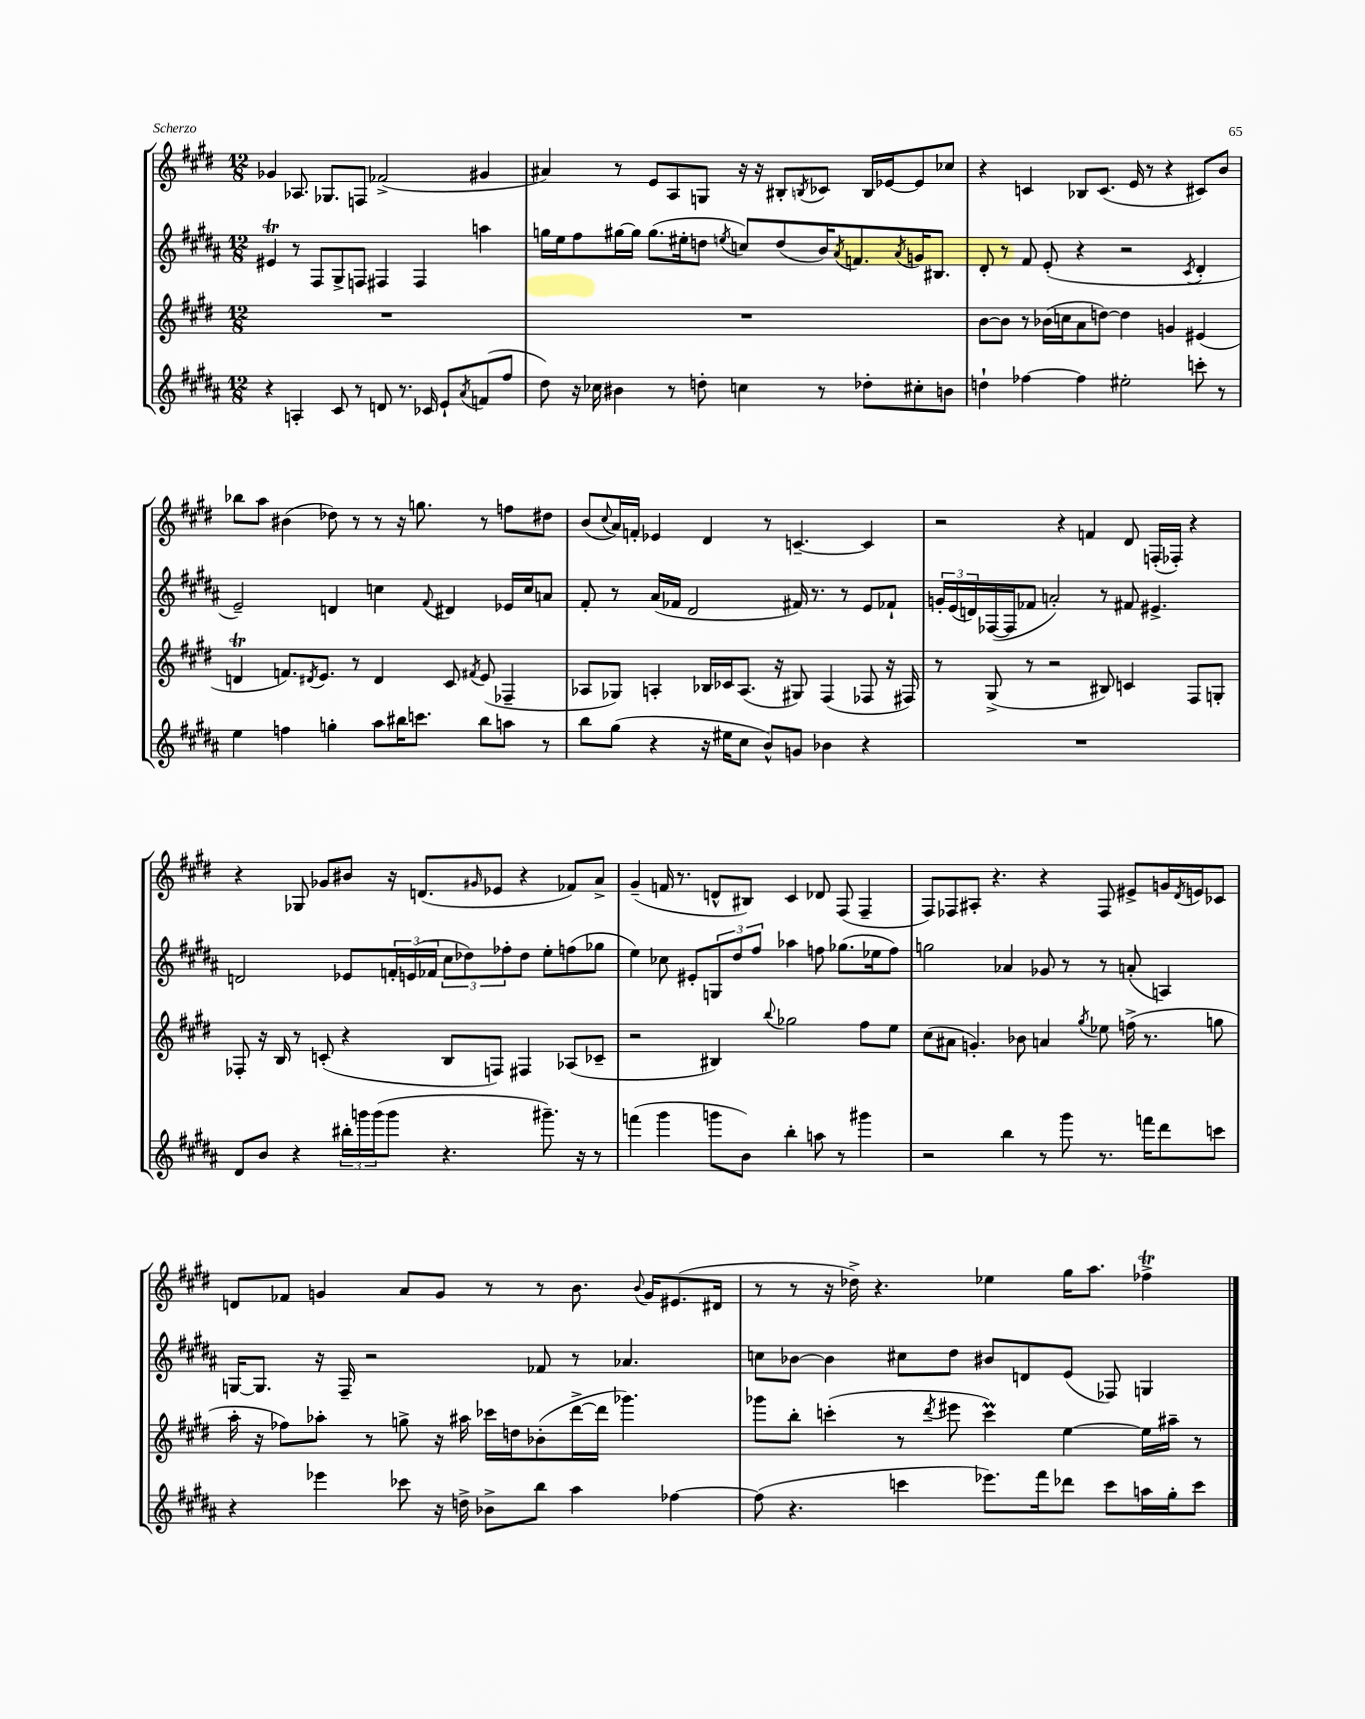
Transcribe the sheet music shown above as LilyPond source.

<<
\new StaffGroup <<
\new Staff = "s0" {
    \clef treble \key e \major \numericTimeSignature \time 12/8
    ges'4 aes8. ges8. f8 fes'2->( gis'4 |
    ais'4) r8 e'8 a8 g8 r16 r16 bis8-. \acciaccatura { b8 } ces'8 b16 ees'16~ ees'8 ces''8 |
    r4 c'4 bes8 c'8.( e'16 r8 r4 cis'8) b'8 |
    bes''8 a''8 bis'4( des''8) r8 r8 r16 g''8. r8 f''8 dis''8 |
    b'8( \appoggiatura { cis''8 } a'16) f'16-. ees'4 dis'4 r8 c'4.~-- c'4 |
    r2 r4 f'4 dis'8 f16-.( fes16-.) r4 |
    r4 ges8 ges'8 bis'8 r16 d'8.( \grace { gis'16 } ees'8 r4 fes'8) a'8-> |
    gis'4--( f'16 r8. d'8-^ bis8) cis'4 des'8 fis8( fis4-- |
    fis8) fes8 ais8-. r4. r4 fes8 eis'8-> g'16 \acciaccatura { dis'8 } e'16 ces'8 |
    d'8 fes'8 g'4 a'8 g'8 r8 r8 b'8. \appoggiatura { b'8 } g'16 eis'8.( dis'16 |
    r8 r8 r16 des''16->) r4. ees''4 gis''16 a''8. fes''4->\trill \bar "|." |
}
\new Staff = "s1" {
    \clef treble \key b \major \numericTimeSignature \time 12/8
    eis'4\trill r8 fis8 gis8-> f8 fis4 fis4 a''4 |
    g''16 e''16 fis''8 gis''16~ gis''16 gis''8.( eis''16-. d''8 \acciaccatura { e''8 } c''8) d''8( b'16) \acciaccatura { ais'8 } f'8. \acciaccatura { ais'8 } g'16 bis8. |
    dis'8-. r8 fis'8 e'8-.( r4 r2 \acciaccatura { cis'8 } dis'4-. |
    e'2--) d'4 c''4 \appoggiatura { fis'8 } dis'4 ees'16 c''16 a'8 |
    fis'8-. r8 ais'16( fes'16 dis'2 fis'16) r8. r8 e'8 fes'8-! |
    \tuplet 3/2 { g'16-. e'16( d'16) } fes16~( fes16 fes'8 a'2-.) r8 fis'8 eis'4.-> |
    d'2 ees'8 \tuplet 3/2 { f'16-. e'16( fes'16 } \tuplet 3/2 { cis''8 des''8) fes''8-. } des''8 e''8-. f''8( ges''8 |
    e''4) ces''8 eis'8-. \tuplet 3/2 { g8 dis''8 fis''8 } aes''4 f''8 ges''8.( ees''16 f''8) |
    g''2 aes'4 ges'8 r8 r8 a'8-.( a4) |
    g16~ g8. r16 fis16-- r2 fes'8 r8 aes'4. |
    c''8 bes'8~ bes'4 cis''8 dis''8 bis'8 d'8 e'8( fes8) g4 \bar "|." |
}
\new Staff = "s2" {
    \clef treble \key e \major \numericTimeSignature \time 12/8
    R1. |
    R1. |
    b'8~ b'8 r8 bes'16( c''16 a'8 d''8~) d''4 g'4 eis'4( |
    d'4\trill f'8.) \acciaccatura { dis'8 } e'8. r8 dis'4 cis'8 \acciaccatura { fis'8 } e'8( fes4-- |
    aes8 ges8) a4-. bes16 ces'16 a8.( r16 gis8) fis4( fes8 r16 fis16) |
    r8 gis8->( r8 r2 bis8) c'4 fis8 g8-. |
    fes8-. r16 b16 r8 c'8-.( r4 b8 f8) fis4 aes8( ces'8-- |
    r2 bis4) \appoggiatura { b''8 } ges''2 fis''8 e''8 |
    cis''8( ais'8 g'4.-.) bes'8 a'4 \acciaccatura { gis''8 } ees''8 f''16->( r8. g''8 |
    a''16-. r16 fes''8) aes''8-. r8 g''8-> r16 ais''16 ces'''16 d''16 bes'8-.( dis'''16~-> dis'''16 ges'''4.) |
    ges'''8 b''8-. c'''4-.( r8 \acciaccatura { dis'''8 } eis'''8 c'''4\prall) e''4~ e''16 ais''16-- r8 \bar "|." |
}
\new Staff = "s3" {
    \clef treble \key b \major \numericTimeSignature \time 12/8
    r4 a4-. cis'8 r8 d'8 r8. ces'16 e'8-! \acciaccatura { ais'8 } f'8( fis''8 |
    dis''8) r16 ces''16 bis'4 r8 d''8-. c''4 r8 des''8-. cis''8-. b'8 |
    d''4-! fes''4~ fes''4 eis''2-. c'''8-. r8 |
    e''4 f''4 g''4-. ais''8 bis''16 c'''8. bis''8 a''8 r8 |
    b''8 gis''8( r4 r16 eis''16 cis''8 b'8-^) g'8 bes'4 r4 |
    R1. |
    dis'8 b'8 r4 \tuplet 3/2 { bis''16-. g'''16 g'''16( } g'''8 r4. gis'''8.--) r16 r8 |
    f'''4( gis'''4 g'''8 b'8) b''4-. a''8 r8 gis'''4 |
    r2 b''4 r8 gis'''8 r8. f'''16 dis'''8 c'''8 |
    r4 ees'''4 ces'''8 r16 d''16-> bes'8-> b''8 ais''4 fes''4~ |
    fes''8( r4. c'''4 ees'''8.) fis'''16 des'''8 c'''8 a''16 gis''16-. c'''8 \bar "|." |
}
>>
>>
\layout { \context { \Score \remove "Bar_number_engraver" } }
